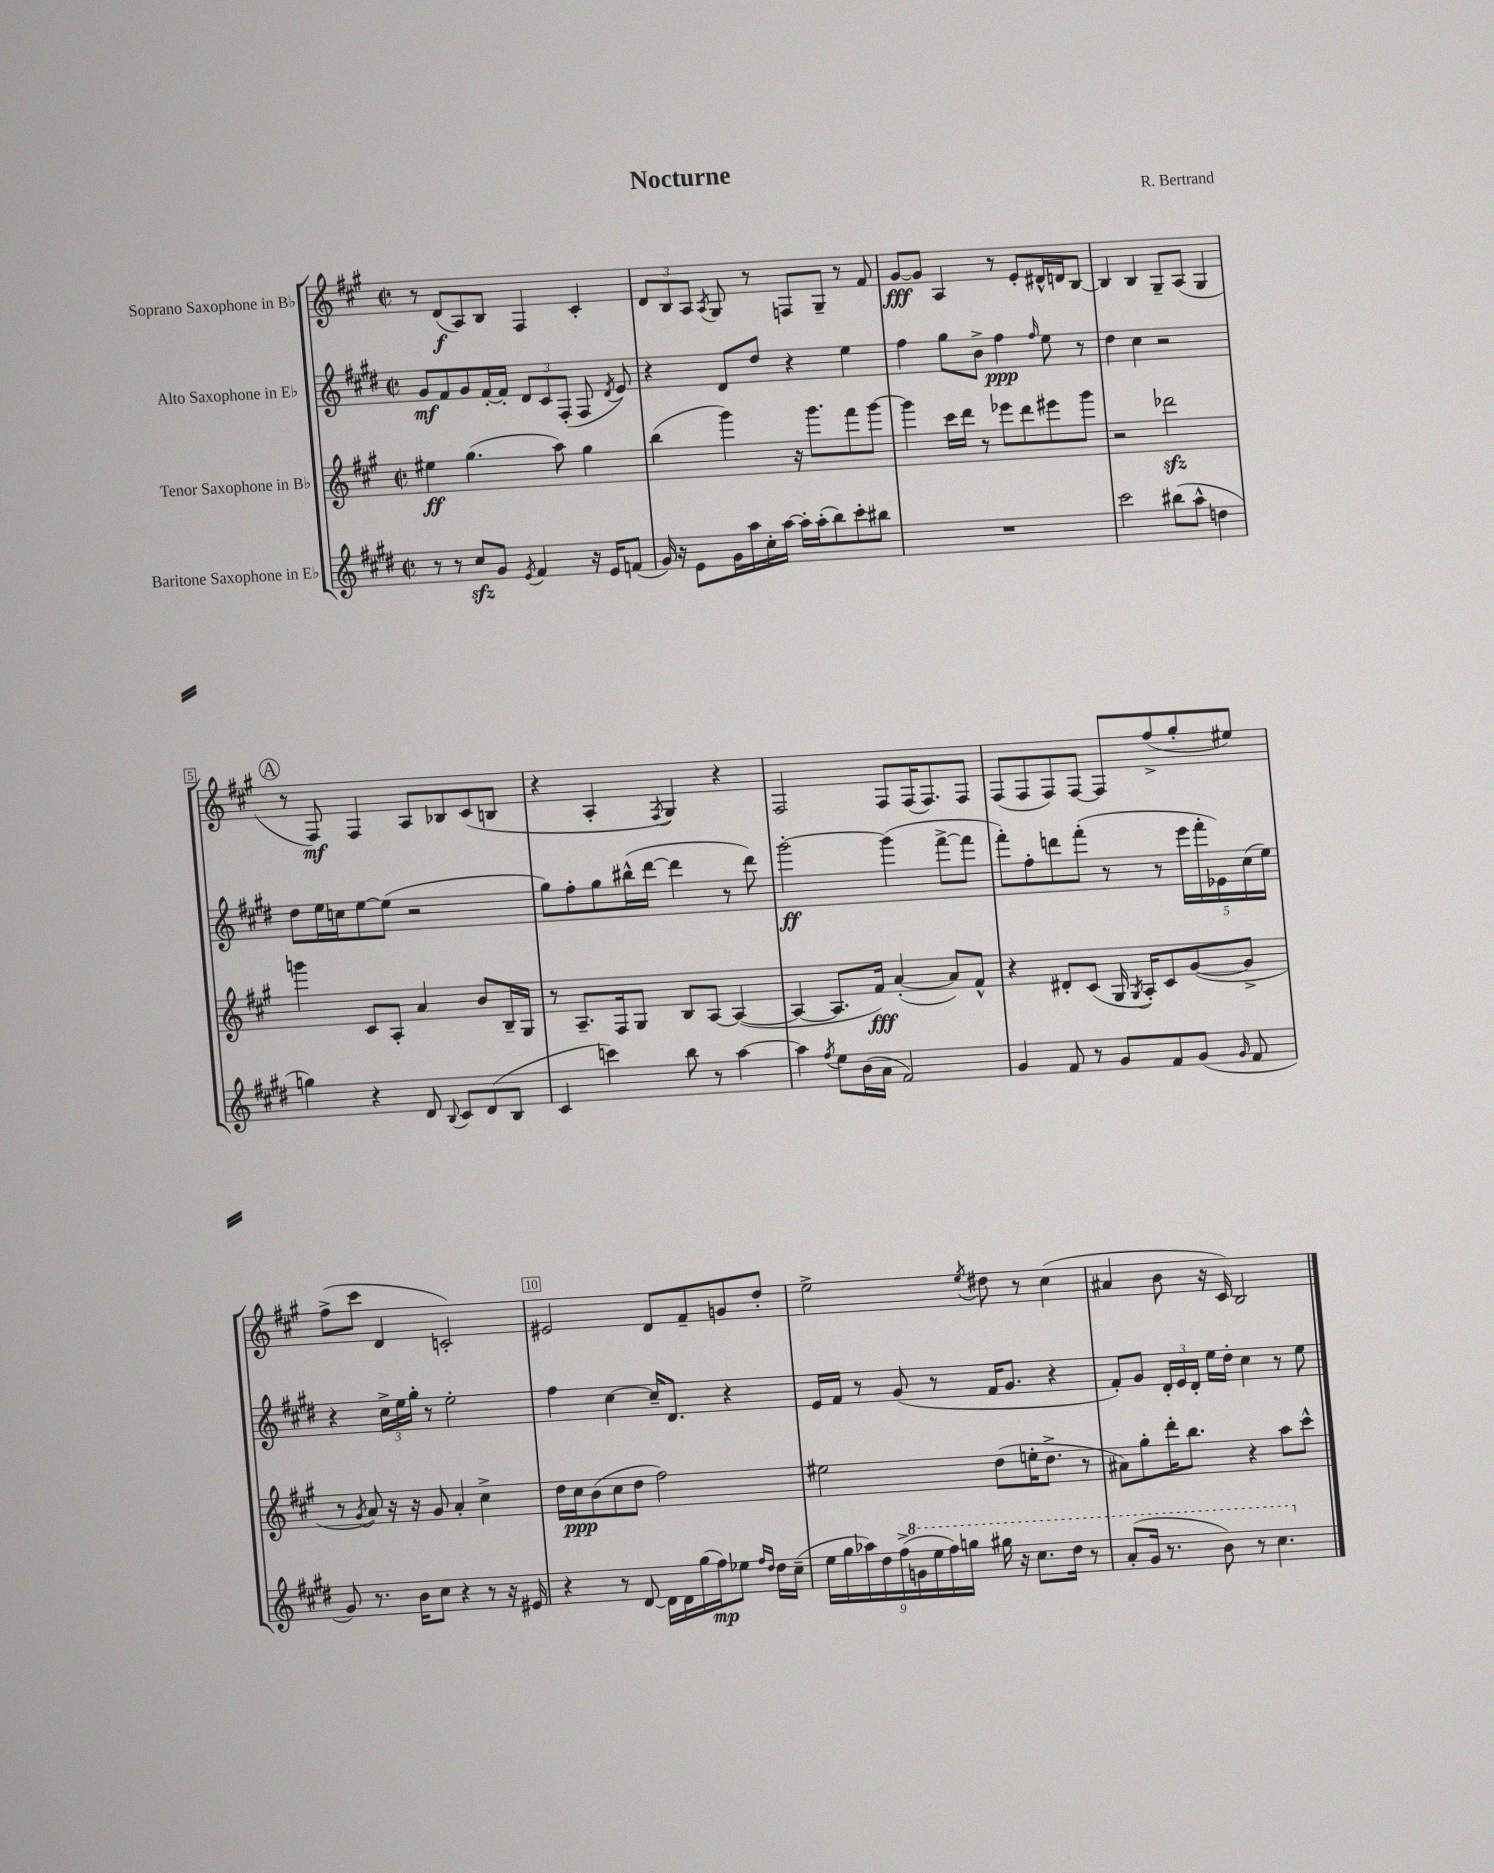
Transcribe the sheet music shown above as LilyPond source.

\header { title = "Nocturne" composer = "R. Bertrand" }
<<
\new StaffGroup <<
\new Staff = "s0" \with { instrumentName = "Soprano Saxophone in Bb" } {
    \clef treble \key a \major \defaultTimeSignature \time 2/2
    \autoBeamOff r8 d'8[\f( a8) b8] fis4 cis'4-. |
    \tuplet 3/2 { d'8[ b8 a8] } \acciaccatura { a8 } gis8 r8 f8[ gis8]-- r8 fis'8 |
    gis'8[~\fff gis'8] a4 r8 e'8[-. dis'16-^ d'16 b8]~ |
    b4 b4 gis8[-- a8]( gis4 |
    \mark \markup { \circle "A" } r8 fis8\mf) fis4 a8[ bes8 cis'8( b8] |
    r4 a4-. \acciaccatura { fis8 } gis4) r4 |
    fis2 fis8[ fis16( fis8.) fis8] |
    fis8[( fis8 fis8) fis8]~ fis8[ fis''8->( gis''8-. eis''8]) |
    fis''8[->( cis'''8] d'4 c'2-.) |
    eis'2 d'8[ fis'8-- g'8 d''8]-. |
    e''2-> \acciaccatura { e''8 } dis''8 r8 cis''4( |
    ais'4 b'8 r16 cis'16) b2 \bar "|." |
}
\new Staff = "s1" \with { instrumentName = "Alto Saxophone in Eb" } {
    \clef treble \key e \major \defaultTimeSignature \time 2/2
    \autoBeamOff gis'8[\mf fis'8 gis'8 fis'16~-. fis'16]-. \tuplet 3/2 { dis'8[ cis'8 fis8]-.( } fis8 \acciaccatura { dis'8 } e'8) |
    r4 dis'8[ dis''8] r4 e''4 |
    fis''4 gis''8[ b'8]-> fis''4\ppp \grace { fis''16 } e''8 r8 |
    dis''4 cis''4 r2 |
    \mark \markup { \circle "A" } dis''8[ e''16 c''16 e''8~ e''8]( r2 |
    gis''8[) fis''8-. gis''8 bis''16-^( dis'''16]~ dis'''4 r8 dis'''8) |
    gis'''2~-.\ff gis'''4( fis'''8[~-> fis'''8] |
    fis'''8[-.) fis''8-. d'''8 fis'''8]-.( r8 r8 \tuplet 5/4 { e'''16[ fis'''16-. ees'16) cis''16( e''16]) } |
    r4 \tuplet 3/2 { cis''16[-> e''16 gis''16]-. } r8 e''2-. |
    fis''4 cis''4~ cis''16[-- dis'8.] r4 |
    e'16[ fis'16] r8 gis'8( r8 fis'16[ gis'8.] r4 |
    fis'8[-.) gis'8] \tuplet 3/2 { dis'16[-. e'16 dis'16]-. } e''16[ dis''16]-. cis''4 r8 e''8 \bar "|." |
}
\new Staff = "s2" \with { instrumentName = "Tenor Saxophone in Bb" } {
    \clef treble \key a \major \defaultTimeSignature \time 2/2
    \autoBeamOff eis''4\ff gis''4.( a''8) gis''4 |
    b''4( gis'''4) r16 gis'''8.[ fis'''8 gis'''8]~ |
    gis'''4 cis'''16[ d'''16] r8 ees'''8[ d'''8 eis'''8 gis'''8] |
    r2 des'''2\sfz |
    \mark \markup { \circle "A" } g'''4 cis'8[ a8]-. a'4 b'8[ b16-- gis16] |
    r8 a8.[-- fis16 gis8] b8[ a8]~ a4~( |
    a4~ a8.[ fis'16]\fff) a'4~-.( a'8[) fis'8]-^ |
    r4 dis'8[-. cis'8]( gis16 \acciaccatura { gis8 } a16[-.) cis'8 gis'8~( gis'8]-> |
    r8 \acciaccatura { gis'8 } a'8) r16 r16 gis'8 a'4-. cis''4-> |
    d''16[ cis''16\ppp b'8( cis''8 d''8] fis''2) |
    eis''2 d''8[( e''16-. d''8.]-> r8 |
    ais'8[) gis''8-. d'''16-. b''8.] r4 a''8[ cis'''8]-^ \bar "|." |
}
\new Staff = "s3" \with { instrumentName = "Baritone Saxophone in Eb" } {
    \clef treble \key e \major \defaultTimeSignature \time 2/2
    \autoBeamOff r8 r8 cis''8[\sfz gis'8] \acciaccatura { e'8 } fis'4 r16 e'16[ f'8]( |
    gis'16) r16 e'8[ gis'16 a''16 cis''16-. a''16]~ a''16[-. a''16-.( b''8) cis'''8-. bis''8] |
    R1 |
    cis'''2 bis''8[( a''8]-^ d''4 |
    \mark \markup { \circle "A" } g''4) r4 dis'8 \appoggiatura { b8 } cis'8[ dis'8( b8] |
    cis'4 c'''4) b''8 r8 a''4~ |
    a''4 \acciaccatura { fis''8 } e''8[ b'16( a'16] fis'2) |
    gis'4 fis'8 r8 gis'8[ fis'8 gis'8]( \grace { gis'16 } fis'8 |
    gis'8) r8. b'16[ cis''8] r4 r8 r16 eis'16 |
    r4 r8 dis'8~ dis'16[ dis'16 gis''16( fis''16\mp) ees''8] \grace { fis''16[ dis''16] } dis''16[ cis''16]--( |
    \tuplet 9/8 { e''16[ gis''16 aes''16) dis''16 fis''16->( \ottava #1 g''16 e'''16 fis'''16) g'''16] } gis'''16 r16 cis'''8.[ dis'''16] r8 |
    a''8[-.( gis''16] r8. b''8) r8 cis'''4. \ottava #0 \bar "|." |
}
>>
>>
\layout { \context { \Score \override BarNumber.break-visibility = ##(#f #t #t) barNumberVisibility = #(every-nth-bar-number-visible 5) \override BarNumber.stencil = #(make-stencil-boxer 0.1 0.3 ly:text-interface::print) } }
